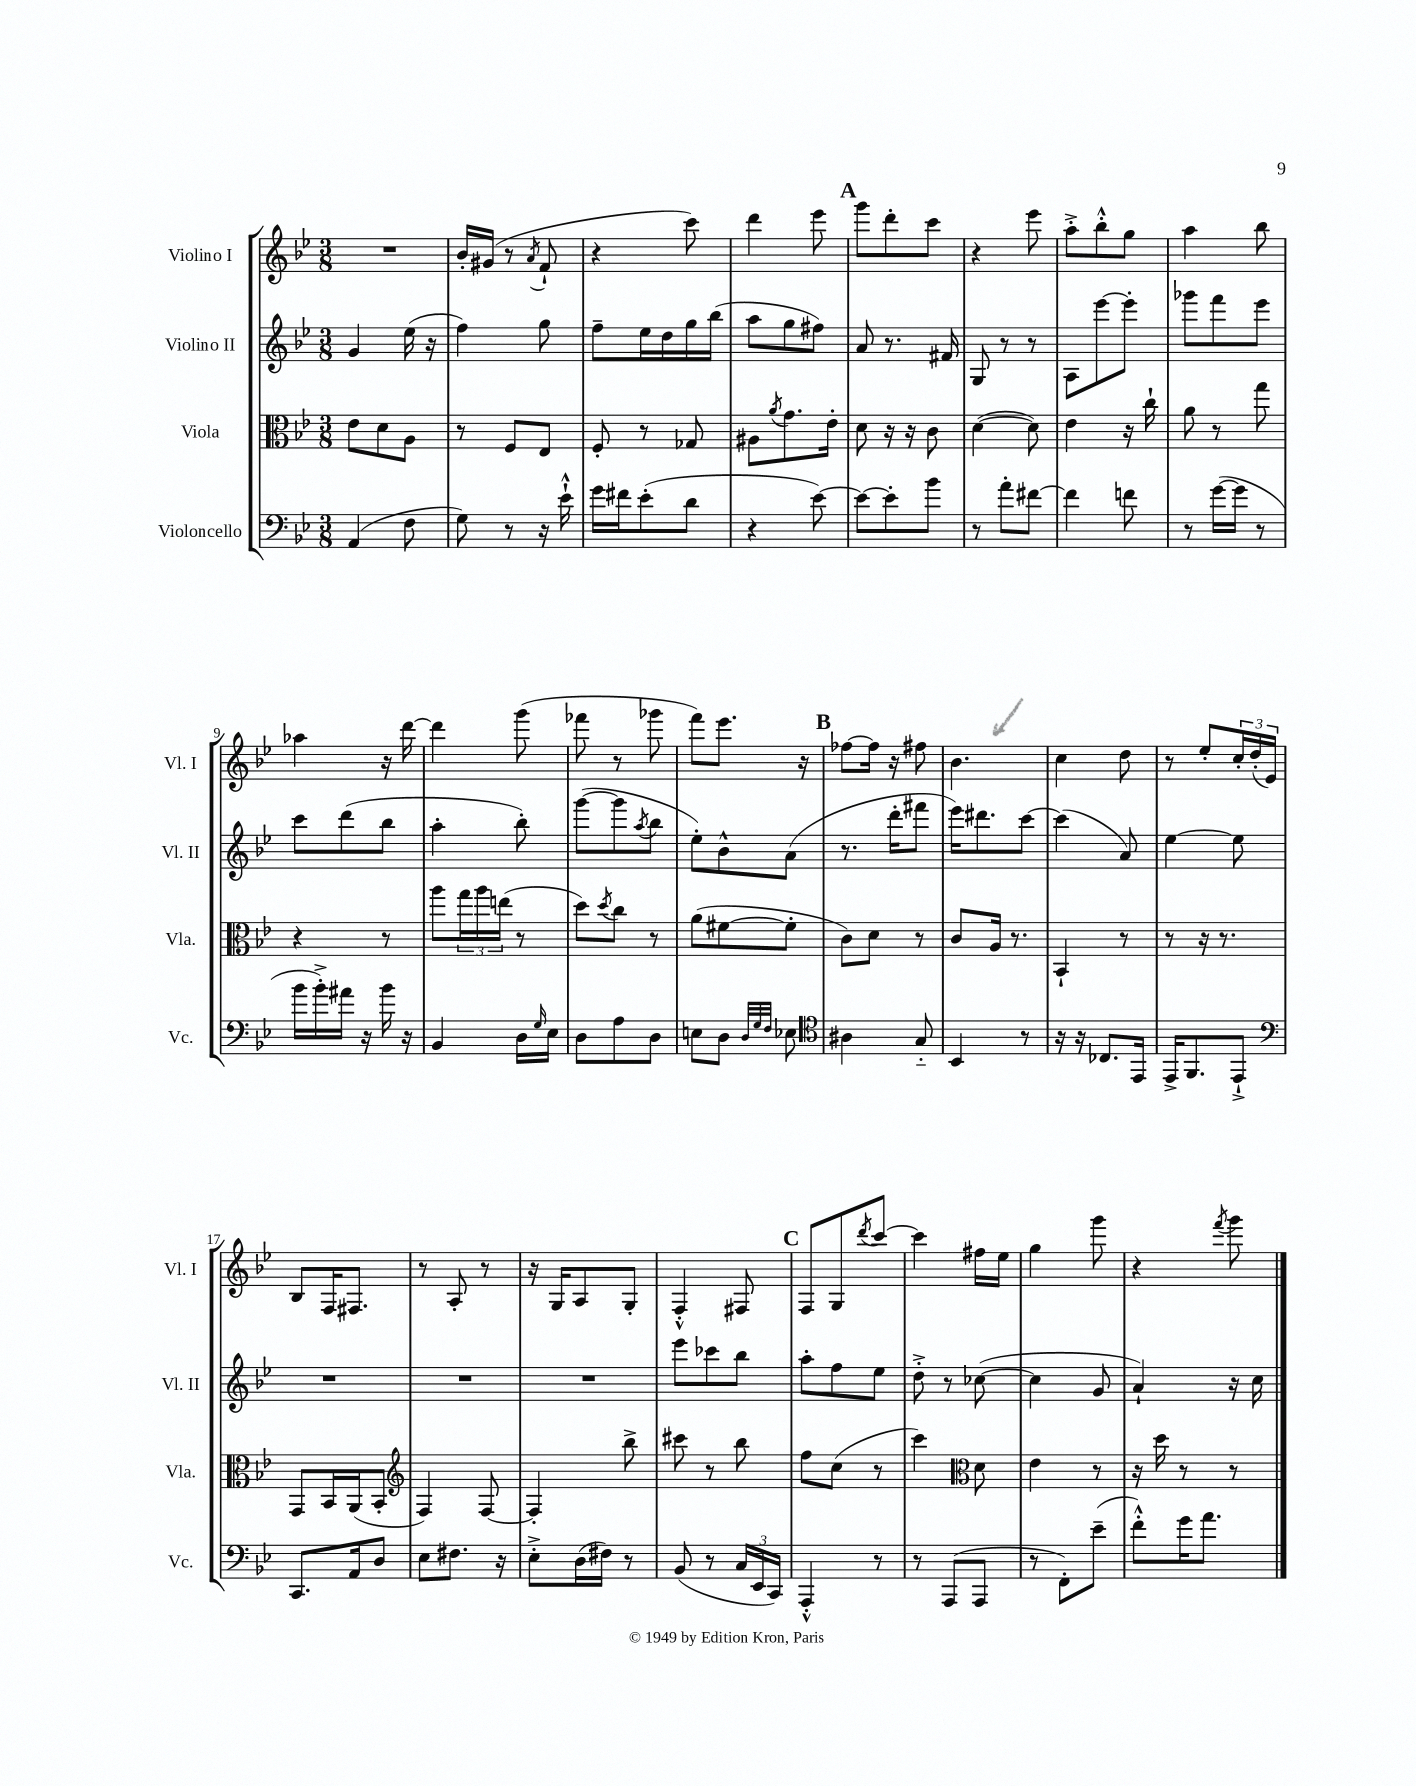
<<
\new StaffGroup <<
\new Staff = "s0" \with { instrumentName = "Violino I" shortInstrumentName = "Vl. I" } {
    \clef treble \key bes \major \numericTimeSignature \time 3/8
    R4. |
    bes'16-. gis'16( r8 \acciaccatura { a'8 } f'8-! |
    r4 c'''8) |
    d'''4 ees'''8 |
    \mark \markup { \bold "A" } g'''8 d'''8-. c'''8 |
    r4 ees'''8 |
    a''8-.-> bes''8-.-^ g''8 |
    a''4 bes''8 |
    aes''4 r16 d'''16~ |
    d'''4 g'''8( |
    fes'''8 r8 ges'''8 |
    f'''8) ees'''8. r16 |
    \mark \markup { \bold "B" } fes''8~ fes''16 r16 fis''8 |
    bes'4. |
    c''4 d''8 |
    r8 ees''8-. \tuplet 3/2 { c''16-. d''16-.( ees'16) } |
    bes8 f16 fis8. |
    r8 a8-. r8 |
    r16 g16 a8 g8-. |
    f4-.-^ fis8 |
    \mark \markup { \bold "C" } f8 g8 \acciaccatura { d'''8 } c'''8~ |
    c'''4 fis''16 ees''16 |
    g''4 g'''8 |
    r4 \acciaccatura { f'''8 } g'''8 \bar "|." |
}
\new Staff = "s1" \with { instrumentName = "Violino II" shortInstrumentName = "Vl. II" } {
    \clef treble \key bes \major \numericTimeSignature \time 3/8
    g'4 ees''16( r16 |
    f''4) g''8 |
    f''8-- ees''16 d''16 g''16 bes''16( |
    a''8 g''8 fis''8) |
    \mark \markup { \bold "A" } a'8 r8. fis'16 |
    g8 r8 r8 |
    a8 ees'''8~ ees'''8-. |
    ges'''8 f'''8 ees'''8 |
    c'''8 d'''8( bes''8 |
    a''4-. bes''8-.) |
    g'''8~( g'''8 \acciaccatura { a''8 } bes''8 |
    ees''8-.) bes'8-^ a'8( |
    \mark \markup { \bold "B" } r8. d'''16-. fis'''8 |
    ees'''16) dis'''8. c'''8~ |
    c'''4( a'8) |
    ees''4~ ees''8 |
    R4. |
    R4. |
    R4. |
    ees'''8 ces'''8 bes''8 |
    \mark \markup { \bold "C" } a''8-. f''8 ees''8 |
    d''8-.-> r8 ces''8~( |
    ces''4 g'8 |
    a'4-!) r16 c''16 \bar "|." |
}
\new Staff = "s2" \with { instrumentName = "Viola" shortInstrumentName = "Vla." } {
    \clef alto \key bes \major \numericTimeSignature \time 3/8
    ees'8 d'8 a8 |
    r8 f8 ees8 |
    f8-. r8 ges8 |
    ais8 \acciaccatura { a'8 } g'8. ees'16-. |
    \mark \markup { \bold "A" } d'8 r16 r16 c'8 |
    d'4~( d'8) |
    ees'4 r16 c''16-! |
    a'8 r8 g''8 |
    r4 r8 |
    a''8 \tuplet 3/2 { g''16 a''16 e''16( } r8 |
    d''8) \acciaccatura { d''8 } c''8 r8 |
    a'8( fis'8~ fis'8-. |
    \mark \markup { \bold "B" } c'8) d'8 r8 |
    c'8 a16 r8. |
    bes,4-! r8 |
    r8 r16 r8. |
    g,8 bes,16 a,16( bes,8-. |
    \clef treble f4) f8~ |
    f4-. bes''8-> |
    cis'''8 r8 bes''8 |
    \mark \markup { \bold "C" } f''8 c''8( r8 |
    c'''4) \clef alto d'8 |
    ees'4 r8 |
    r16 d''16 r8 r8 \bar "|." |
}
\new Staff = "s3" \with { instrumentName = "Violoncello" shortInstrumentName = "Vc." } {
    \clef bass \key bes \major \numericTimeSignature \time 3/8
    a,4( f8 |
    g8) r8 r16 ees'16-!-^ |
    g'16 fis'16 ees'8-.( d'8 |
    r4 ees'8~) |
    \mark \markup { \bold "A" } ees'8~ ees'8-. bes'8 |
    r8 a'8-. fis'8~ |
    fis'4 f'8 |
    r8 g'16~( g'16 r8 |
    bes'16 bes'16-.->) ais'16 r16 bes'16 r16 |
    bes,4 d16 \grace { g16 } ees16 |
    d8 a8 d8 |
    e8 d8 \grace { d32 g32 f32 } ees8 |
    \mark \markup { \bold "B" } \clef tenor ais4 g8-_ |
    bes,4 r8 |
    r16 r16 ces8. ees,16 |
    ees,16-> f,8. ees,8-!-> |
    \clef bass c,8. a,16 d8 |
    ees8 fis8. r16 |
    ees8-.-> d16( fis16) r8 |
    bes,8( r8 \tuplet 3/2 { c16 ees,16 c,16) } |
    \mark \markup { \bold "C" } a,,4-.-^ r8 |
    r8 a,,8( a,,8 |
    r8 f,8-.) ees'8--( |
    f'8-.-^) g'16 a'8. \bar "|." |
}
>>
>>
